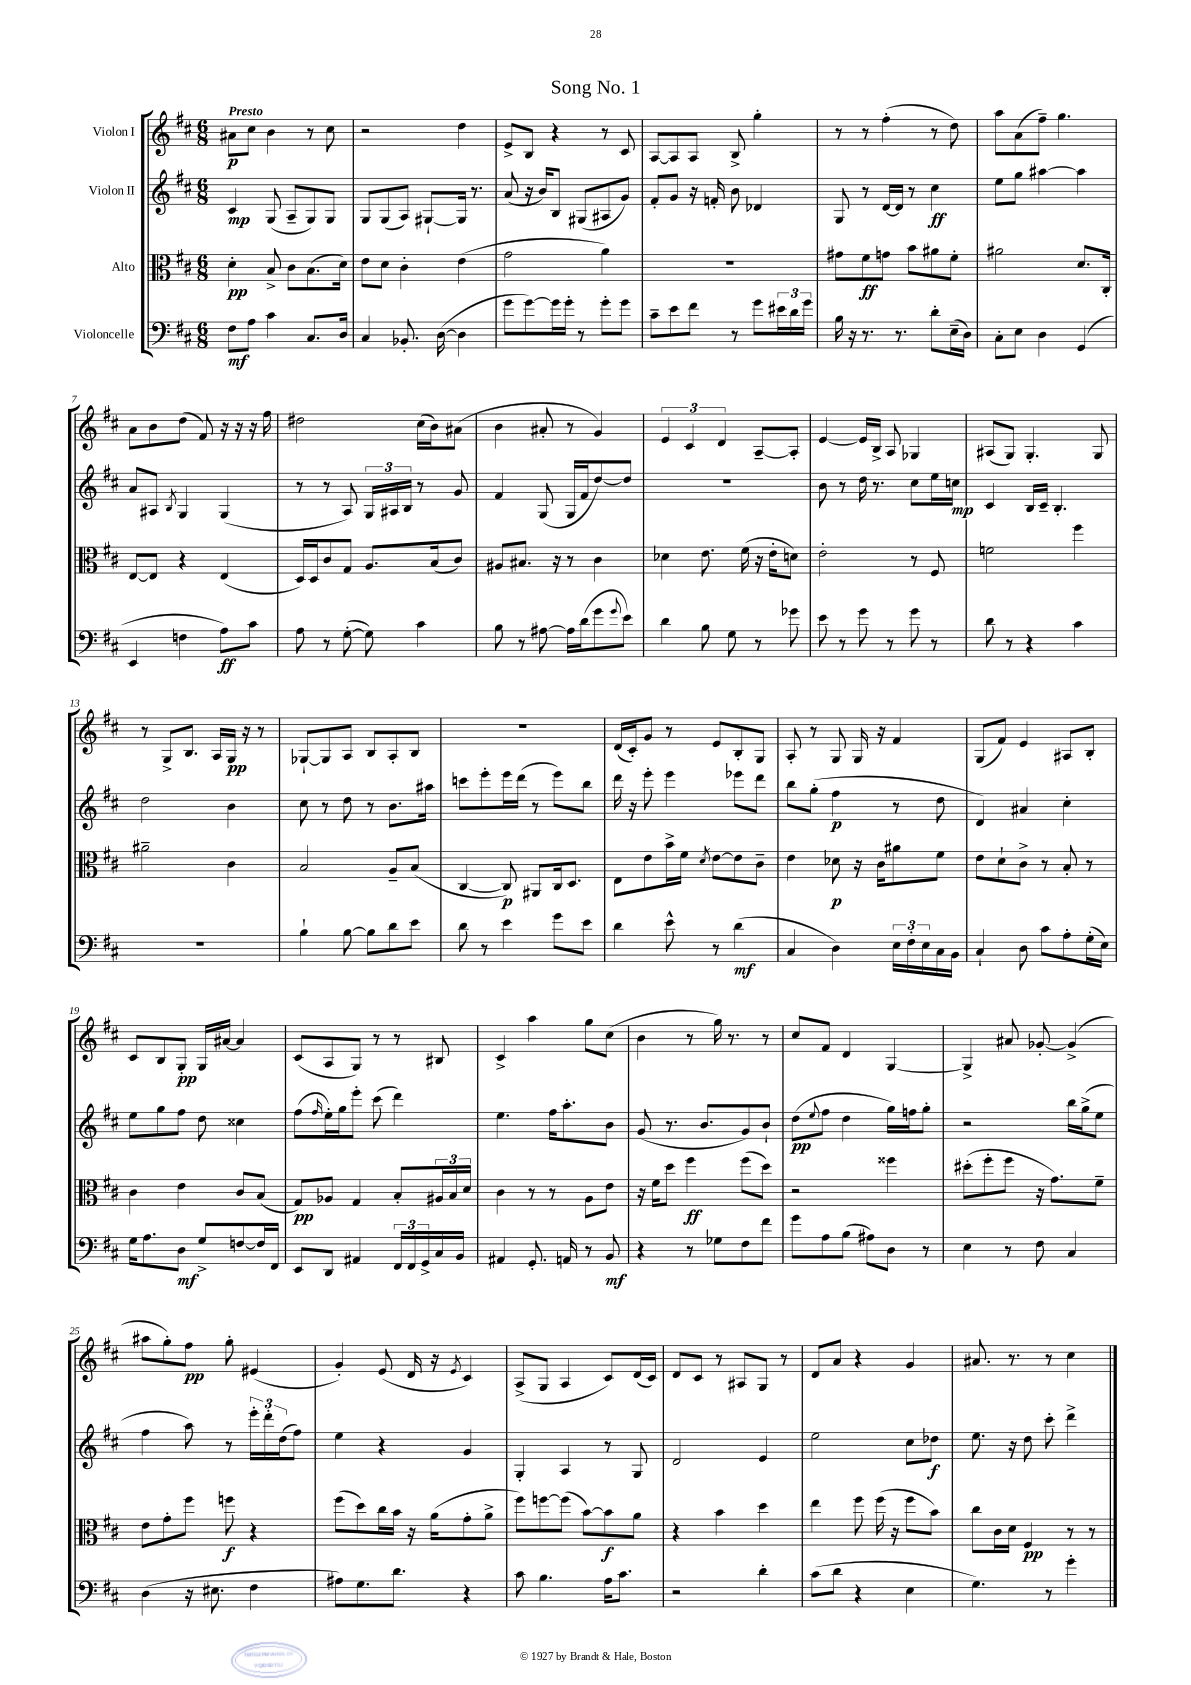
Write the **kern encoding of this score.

**kern	**kern	**kern	**kern
*staff4	*staff3	*staff2	*staff1
*clefF4	*clefC3	*clefG2	*clefG2
*k[f#c#]	*k[f#c#]	*k[f#c#]	*k[f#c#]
*M6/8	*M6/8	*M6/8	*M6/8
8F#	4d'	4c#	8a#
8A	.	.	8cc#
4c#	8B^	(8G	4b
.	8c#	8A~	.
8.C#	(8.B	8G)	8r
.	.	8G	8cc#
16D	16d)	.	.
=	=	=	=
4C#	8e	8G	2r
.	8d	(8G	.
8.BB-'	4c#'	8A)	.
.	.	[8G#`	.
([16D	.	.	.
4D]	(4e	16G#]	4dd
.	.	8.r	.
=	=	=	=
8g	2g	(8a	8e^
[8g)	.	16r	8B
.	.	16b)	.
16g]	.	8B	4r
16g'	.	.	.
8r	.	(8G#	.
8g'	4a)	8A#	8r
8g	.	8g)	8c#
=	=	=	=
8c#~	2.r	8f#'	[8A
8e	.	8g	8A]
8f#	.	16r	8A
.	.	16f'	.
8r	.	8b	8B^
8g	.	4d-	4gg'
24e#	.	.	.
24d	.	.	.
24g	.	.	.
=	=	=	=
16B	8g#	8G	8r
16r	.	.	.
8.r	8f#	8r	8r
.	8g	[16d	(4ff#'
8.r	.	16d]	.
.	8b	8r	.
8d'	8a#	4cc#	8r
(16E~	8f#'	.	8dd)
16D)	.	.	.
=	=	=	=
8C#'	2a#	8ee	8aa
8E	.	8gg	(8a
4D	.	[4aa#	8ff#~)
.	.	.	4.gg
(4GG	8.d	4aa#]	.
.	16C#'	.	.
=	=	=	=
4EE	[8E	8a	8a
.	8E]	8A#	8b
.	.	8qB	.
4F	4r	4G	(8dd
.	.	.	8f#)
8A)	(4E	(4G	16r
.	.	.	16r
8c#	.	.	16r
.	.	.	16ff#
=	=	=	=
8A	16D)	8r	2dd#
.	16D	.	.
8r	8c#	8r	.
([8G'	8G	8A)	.
8G])	8.A	24G	.
.	.	24A#	.
.	.	24B	.
4c#	.	8r	(16cc#
.	(16B	.	16b)
.	8c#)	8g	(8a#
=	=	=	=
8B	8A#	4f#	4b
8r	8.B#	.	.
[8A#	.	(8G	8a#'
.	16r	.	.
16A#]	8r	16G	8r
(16d	.	16f#	.
8g	4c#	[8dd)	4g)
8qqg	.	.	.
8e)	.	8dd]	.
=	=	=	=
4d	4d-	2.r	6e
.	.	.	6c#
8B	8.e	.	.
.	.	.	6d
8G	.	.	.
.	(16f#	.	.
8r	16r	.	[8A~
.	16e'	.	.
8g-	8d)	.	8A']
=	=	=	=
8e	2e'	8b	[4e
8r	.	8r	.
8g	.	16dd	16e]
.	.	8.r	16B^
8r	.	.	8A
8g	8r	8cc#	4G-
8r	8F#	16ee	.
.	.	16cc	.
=	=	=	=
8d	2f	4c#	(8A#
8r	.	.	8G)
4r	.	16B	4.G'
.	.	16c#~	.
.	.	4.B'	.
4c#	4ff#	.	.
.	.	.	8G
=	=	=	=
2.r	2a#~	2dd	8r
.	.	.	8G^
.	.	.	8.B
.	.	.	16A
.	4c#	4b	16G
.	.	.	16r
.	.	.	8r
=	=	=	=
4B`	2B	8cc#	[8G-`
.	.	8r	8G-]
[8B	.	8dd	8A
8B]	.	8r	8B
8d	8A~	8.b	8A'
8e	(8B	.	8B
.	.	16aa#	.
=	=	=	=
8d	[4C#	8ccc	2.r
8r	.	8eee'	.
4e	8C#])	16eee	.
.	.	(16ddd	.
.	8AA#	8r	.
8g	16C#	8eee)	.
.	8.D	.	.
8e	.	8bb	.
=	=	=	=
4d	8E	16ddd	(16d
.	.	16r	16c#')
.	8e	8eee'	8g
8e^^	16b^	4eee	8r
.	16f#	.	.
.	8qd	.	.
8r	[8e	.	8e
(4d	8e]	8eee-	8B'
.	8c#~	8ddd	8G
=	=	=	=
4C#	4e	8bb	8A'
.	.	(8gg'	8r
4D)	8d-	4ff#	8G
.	16r	.	16G
.	16c#	.	16r
24E	8a#	8r	4f#
24F#'	.	.	.
24E	.	.	.
16C#	8f#	8dd	.
16BB	.	.	.
=	=	=	=
4C#`	8e	4d)	(8G
.	8d`	.	8f#)
8D	8c#^	4a#	4e
8c#	8r	.	.
8A'	8B'	4cc#'	8A#
(16G'	8r	.	8B'
16E)	.	.	.
=	=	=	=
16G	4c#	8ee	8c#
8.A	.	.	.
.	.	8gg	8B
8D	4e	8ff#	8G'
8G^	.	8dd	16G
.	.	.	[16a#
[8F	8c#	4cc##	4a#]
16F]	(8B	.	.
16FF#	.	.	.
=	=	=	=
8EE	8G)	(8ff#	(8c#
.	.	16qqff#	.
8DD	8A-	16ee')	8A
.	.	16gg	.
4AA#	4G	8eee'	8G)
.	.	(8ccc#	8r
24FF#	8B'	4ddd)	8r
24FF#	.	.	.
24GG^	.	.	.
16C#	24A#	.	8B#
.	24B	.	.
16BB	.	.	.
.	24d	.	.
=	=	=	=
4AA#	4c#	4.ee	4c#^
8.GG'	8r	.	4aa
.	8r	16ff#	.
16AA	.	8.aa'	.
8r	8A	.	8gg
8BB	8e	8b	(8cc#
=	=	=	=
4r	16r	(8g	4b
.	16f#	.	.
.	8dd	8.r	.
8r	4ff#	.	8r
.	.	8.b	.
8G-	.	.	16gg)
.	.	.	8.r
8F#	(8ff#	8g)	.
8f#	8dd)	8b`	8r
=	=	=	=
8g	2r	(8dd	8cc#
.	.	8qqee	.
8A	.	8ff#	8f#
(8B	.	4dd	4d
8A#)	.	.	.
8D	4ff##	16gg)	[4G
.	.	16ff	.
8r	.	8gg'	.
=	=	=	=
4E	(8dd#'	2r	4G^]
.	8ff#'	.	.
8r	8ff#	.	8a#
8F#	16r	.	[8g-'
.	8.g)	.	.
4C#	.	16bb	(4g-^]
.	.	(16gg^	.
.	8f#~	8ee	.
=	=	=	=
(4D	8e	4ff#	8aa#
.	8g'	.	8gg')
16r	8ff#	8aa)	8ff#
8.E#	.	.	.
.	8ff	8r	8gg'
4F#	4r	24eee'	(4e#
.	.	24ddd'	.
.	.	(24dd	.
.	.	8ff#)	.
=	=	=	=
8A#)	(8ff#	4ee	4g')
8.G	8dd)	.	.
.	16cc#	4r	(8e
8.d	16b	.	.
.	16r	.	16d
.	(16a	.	16r
.	.	.	8qe
4r	8g'	4g	4c#)
.	8a^	.	.
=	=	=	=
8c#	8ff#)	4G'	(8A^
4.B	[8ff	.	8G
.	(8ff]	4A	4A
.	[8b)	.	.
16A	8b]	8r	8c#)
8.c#	.	.	.
.	8a	8G	(16d
.	.	.	16c#)
=	=	=	=
2r	4r	2d	8d
.	.	.	8c#
.	4b	.	8r
.	.	.	8A#
4d'	4dd	4e	8G
.	.	.	8r
=	=	=	=
(8c#	4ee	2ee	8d
8d	.	.	8a
4r	8ff#	.	4r
.	(16ff#	.	.
.	16r	.	.
4E	8ff#	8cc#	4g
.	8b)	8dd-	.
=	=	=	=
4.G)	8cc#	8.ee	8.a#
.	16c#	.	.
.	16d	16r	8.r
.	4F#	8dd	.
8r	.	8ccc#'	8r
4g'	8r	4ddd^	4cc#
.	8r	.	.
==	==	==	==
*-	*-	*-	*-
